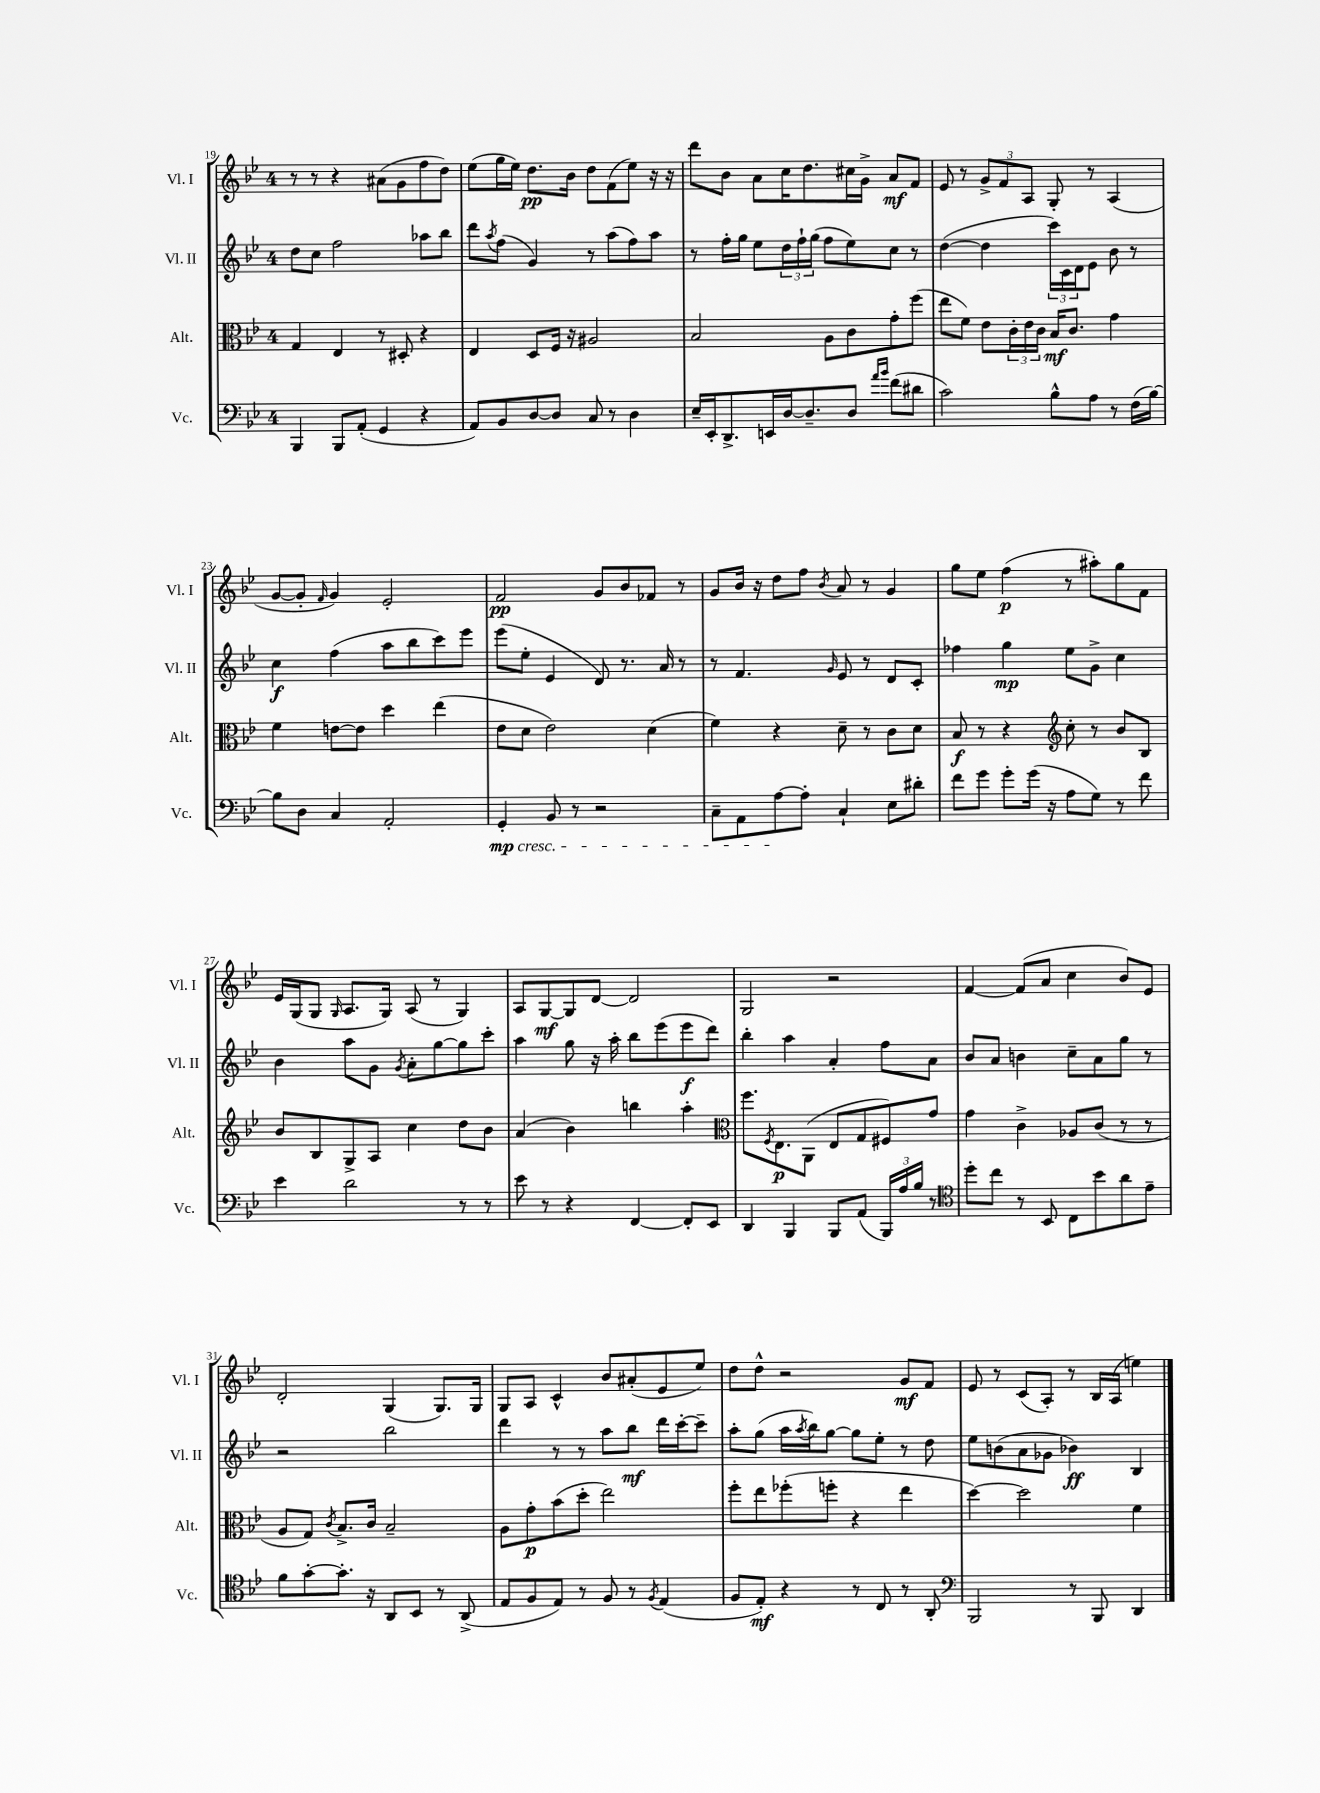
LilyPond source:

<<
\new StaffGroup <<
\new Staff = "s0" \with { instrumentName = "Vl. I" shortInstrumentName = "Vl. I" } {
    \clef treble \key bes \major \once \override Staff.TimeSignature.style = #'single-digit \time 4/4
    r8 r8 r4 ais'8( g'8 f''8 d''8) |
    ees''8( g''16 ees''16) d''8.\pp bes'16 d''8 f'8( ees''8) r16 r16 |
    d'''8 bes'8 a'8 c''16 d''8. cis''16 g'16-> a'8\mf f'8 |
    ees'8 r8 \tuplet 3/2 { g'8-> f'8 a8 } g8-. r8 a4( |
    g'8~ g'8-. \grace { f'16 } g'4) ees'2-. |
    f'2\pp g'8 bes'8 fes'8 r8 |
    g'8 bes'16 r16 d''8 f''8 \acciaccatura { bes'8 } a'8 r8 g'4 |
    g''8 ees''8 f''4\p( r8 ais''8-.) g''8 f'8 |
    ees'16 g16( g8 \grace { g16 } a8. g16) a8( r8 g4) |
    a8 g8~\mf g8 d'8~ d'2 |
    g2 r2 |
    f'4~ f'8( a'8 c''4 bes'8) ees'8 |
    d'2-. g4( g8.) g16 |
    g8 a8 c'4-^ bes'8 ais'8-.( ees'8 ees''8) |
    d''8 d''8-^ r2 g'8\mf f'8 |
    ees'8 r8 c'8( a8-.) r8 bes16 a16( e''4) \bar "|." |
}
\new Staff = "s1" \with { instrumentName = "Vl. II" shortInstrumentName = "Vl. II" } {
    \clef treble \key bes \major \once \override Staff.TimeSignature.style = #'single-digit \time 4/4
    d''8 c''8 f''2 aes''8 bes''8 |
    d'''8 \acciaccatura { a''8 } f''8( g'4) r8 a''8( f''8) a''8 |
    r8 f''16-. g''16 ees''8 \tuplet 3/2 { d''16 f''16-! g''16( } f''8 ees''8) c''8 r8 |
    d''4~( d''4 \tuplet 3/2 { c'''16) c'16 d'16 } ees'8 bes'8 r8 |
    c''4\f f''4( a''8 bes''8 c'''8) ees'''8 |
    ees'''8( ees''8-. ees'4 d'8) r8. a'16 r8 |
    r8 f'4. \grace { g'16 } ees'8 r8 d'8 c'8-. |
    fes''4 g''4\mp ees''8 g'8-> c''4 |
    bes'4 a''8 g'8 \acciaccatura { g'8 } a'8-. g''8~ g''8 c'''8-. |
    a''4 g''8 r16 a''16-. bes''8 ees'''8( ees'''8\f d'''8) |
    bes''4-. a''4 a'4-. f''8 a'8 |
    bes'8 a'8 b'4 c''8-- a'8 g''8 r8 |
    r2 bes''2 |
    d'''4 r8 r8 a''8 bes''8\mf d'''16 c'''16~-. c'''8-- |
    a''8-. g''8( a''16 \acciaccatura { a''8 } bes''16) g''8~ g''8 ees''8-. r8 d''8 |
    ees''8 b'8( a'8 ges'8 bes'4\ff) bes4 \bar "|." |
}
\new Staff = "s2" \with { instrumentName = "Alt." shortInstrumentName = "Alt." } {
    \clef alto \key bes \major \once \override Staff.TimeSignature.style = #'single-digit \time 4/4
    g4 ees4 r8 dis8-. r4 |
    ees4 d8 f16 r16 ais2 |
    bes2 a8 c'8 g'8-. f''8( |
    ees''8 f'8) ees'8 \tuplet 3/2 { c'16-. ees'16 c'16 } bes16\mf c'8. g'4 |
    f'4 e'8~ e'8 d''4 ees''4( |
    ees'8 d'8 ees'2) d'4( |
    f'4) r4 d'8-- r8 c'8 d'8 |
    bes8\f r8 r4 \clef treble c''8-. r8 bes'8 bes8 |
    bes'8 bes8 g8-> a8 c''4 d''8 bes'8 |
    a'4( bes'4) b''4 a''4-. |
    \clef alto f''8. \acciaccatura { f8 } ees8.\p a,8( ees8 g8 fis8) g'8 |
    g'4 c'4-> aes8 c'8( r8 r8 |
    a8 g8) \acciaccatura { c'8 } bes8.-> c'16 bes2-- |
    a8 g'8-.\p bes'8( d''8-. ees''2) |
    f''8-. ees''8 fes''8-.( f''8-. r4 ees''4 |
    d''4~) d''2 f'4 \bar "|." |
}
\new Staff = "s3" \with { instrumentName = "Vc." shortInstrumentName = "Vc." } {
    \clef bass \key bes \major \once \override Staff.TimeSignature.style = #'single-digit \time 4/4
    bes,,4 bes,,8 a,8-.( g,4 r4 |
    a,8) bes,8 d8~ d8 c8 r8 d4 |
    ees16-- ees,16-. d,8.-> e,16 d16~ d8.-- d8 \grace { a'16 bes'16 } f'8( dis'8 |
    c'2) bes8-^ a8 r8 f16( bes16~) |
    bes8 d8 c4 a,2-. |
    g,4-.\mp\cresc bes,8 r8 r2 |
    c8-- a,8 a8~\! a8-. c4-! ees8 dis'8-. |
    f'8 g'8 g'8-. g'16( r16 a8 g8) r8 f'8 |
    ees'4 d'2 r8 r8 |
    ees'8 r8 r4 f,4~ f,8-. ees,8 |
    d,4 bes,,4 bes,,8 a,8( \tuplet 3/2 { bes,,16) a16 bes16 } r8 |
    \clef tenor d''8-. c''8 r8 bes,8 c8 bes'8 a'8 ees'8-- |
    f'8 g'8~-. g'8.-. r16 a,8 bes,8 r8 a,8->( |
    ees8 f8 ees8) r8 f8 r8 \acciaccatura { f8 } ees4( |
    f8 ees8-.\mf) r4 r8 c8 r8 a,8-. |
    \clef bass bes,,2 r8 bes,,8 d,4 \bar "|." |
}
>>
>>
\layout { \context { \Score currentBarNumber = #19 } }
